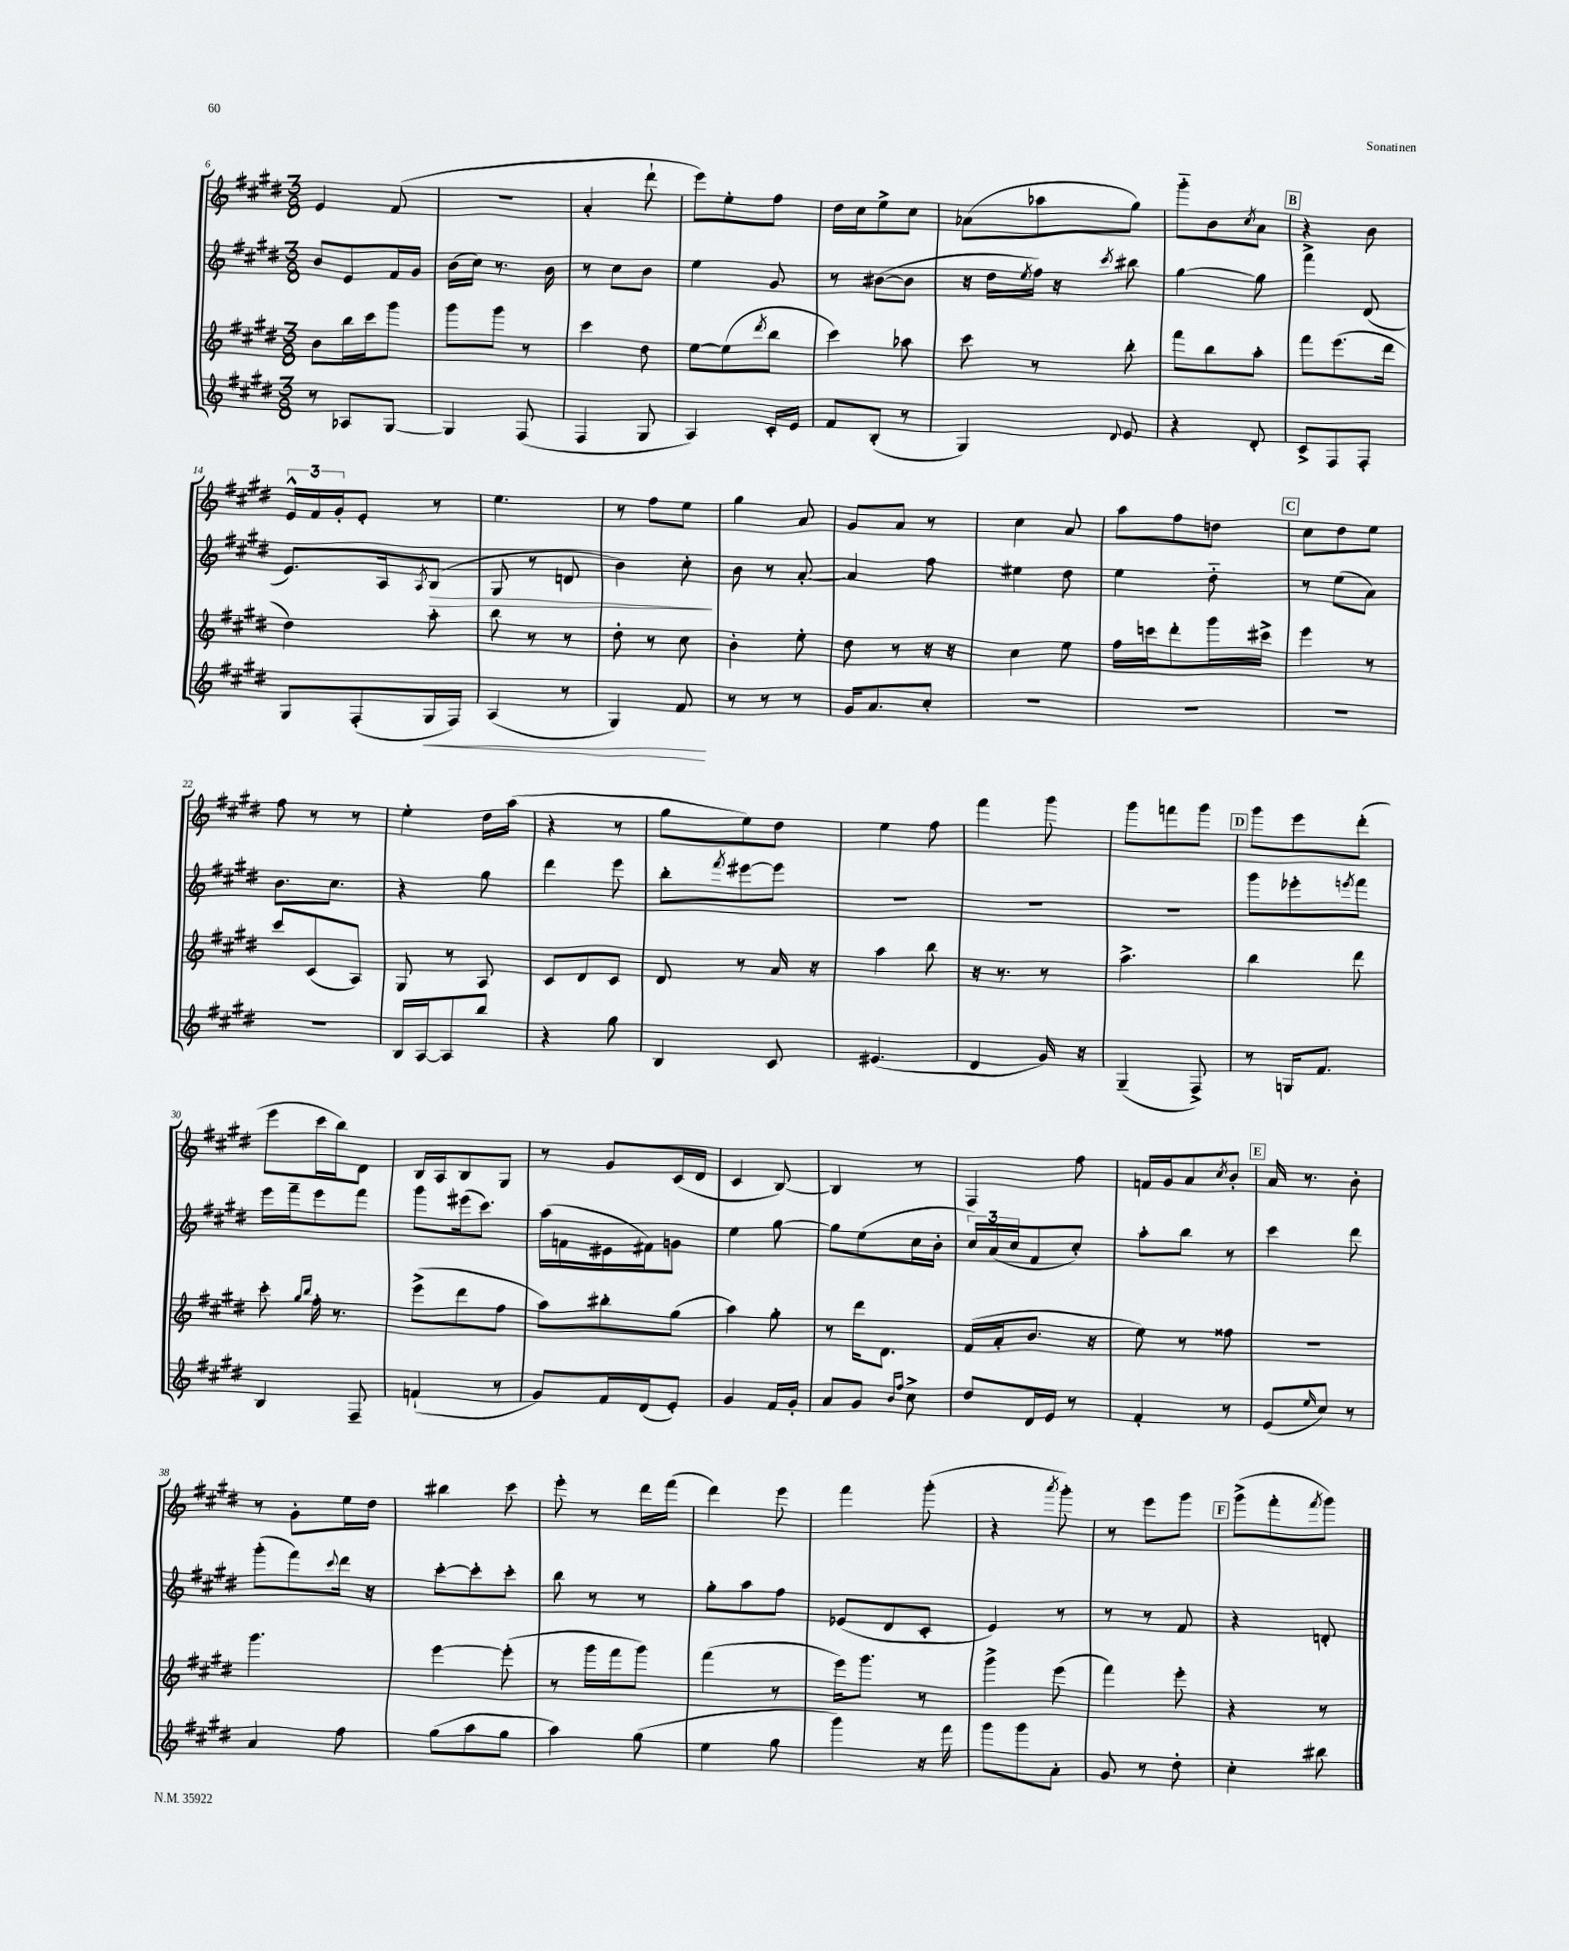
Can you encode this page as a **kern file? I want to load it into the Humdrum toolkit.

**kern	**kern	**kern	**kern
*staff4	*staff3	*staff2	*staff1
*clefG2	*clefG2	*clefG2	*clefG2
*k[f#c#g#d#]	*k[f#c#g#d#]	*k[f#c#g#d#]	*k[f#c#g#d#]
*M3/8	*M3/8	*M3/8	*M3/8
8r	8b	8b	4e
8A-	16bb	8e	.
.	16ccc#	.	.
[8G#	8ggg#	16f#	(8f#
.	.	16g#	.
=	=	=	=
4G#]	8ggg#	(16b	4.r
.	.	16cc#)	.
.	8ggg#	8.r	.
(8F#	8r	.	.
.	.	16b	.
=	=	=	=
4F#	4ccc#	8r	4a'
.	.	8cc#	.
8G#	8dd#	8b	8ddd#`
=	=	=	=
4A)	[8ee	4ee	8eee)
.	(8ee]	.	8ee'
.	8qddd#	.	.
16c#'	8bb	8g#	8ff#
16e	.	.	.
=	=	=	=
8f#	4ccc#)	8r	16dd#
.	.	.	16cc#
(8B'	.	([8b#	8ee^
8r	8aa-	8b#]	8cc#
=	=	=	=
4G#)	8ccc#	16r	(8a-
.	.	16dd#	.
.	.	8qee	.
.	8r	16ff#)	8aa-
.	.	16r	.
8qqd#	.	8qccc#	.
8e	8bb'	8bb#	8gg#)
=	=	=	=
4r	8fff#	[4gg#	8ggg#'~
.	8bb	.	8b
.	.	.	8qcc#
8d#'	8aa'	8gg#]	8a
=	=	=	=
8c#^	8fff#	4fff#^	4r
8F#	(8.eee	.	.
8F#'	.	(8d#	8b
.	16ddd#	.	.
=	=	=	=
8G#	4dd#)	8.e)	24e^^
.	.	.	24f#
.	.	.	24g#'
(8F#'	.	.	8e'
.	.	16A	.
.	.	8qA	.
16G#	8aa'	(8B	8r
16F#)	.	.	.
=	=	=	=
(4A	8bb	8G#	4.ee
.	8r	8r	.
8r	8r	8d	.
=	=	=	=
4G#)	8dd#'	4b)	8r
.	8r	.	8ff#
8f#	8cc#	8cc#'	8ee
=	=	=	=
8r	4b'	8b	4gg#
8r	.	8r	.
8r	8ee'	[8a'	8a
=	=	=	=
16g#	8dd#	4a]	8g#
8.a	.	.	.
.	8r	.	8a
8cc#'	16r	8ff#	8r
.	16r	.	.
=	=	=	=
4.r	4cc#	4ee#	4cc#
.	8ee	8dd#	8a
=	=	=	=
4.r	16ff#	4ee	8aa
.	16ccc	.	.
.	8ddd#'	.	8ff#
.	16ggg#	8dd#'~	8dd
.	16ccc#^	.	.
=	=	=	=
4.r	4eee	8r	8cc#
.	.	(8ee	8dd#
.	8r	8a)	8ee
=	=	=	=
4.r	8ccc#	8.b	8ff#
.	(8c#	.	8r
.	.	8.cc#	.
.	8A)	.	8r
=	=	=	=
16B	8G#	4r	4ee'
[16A	.	.	.
8A]	8r	.	.
8bb	8A	8gg#	16dd#
.	.	.	(16aa
=	=	=	=
4r	8c#	4ddd#	4r
.	8d#	.	.
8gg#	8c#	8eee	8r
=	=	=	=
4B	8d#	8bb'	8gg#
.	.	8qfff#	.
.	8r	[8eee#	8ee)
8c#	16a	8eee#]	8dd#
.	16r	.	.
=	=	=	=
(4.e#	4aa	4.r	4ee
.	8bb	.	8ff#
=	=	=	=
4d#	16r	4.r	4fff#
.	8.r	.	.
16g#)	8r	.	8ggg#
16r	.	.	.
=	=	=	=
(4G#~	4.aa^	4.r	8ggg#
.	.	.	8fff
8F#^)	.	.	8ggg#
=	=	=	=
8r	4bb	8ggg#	8ggg#
16G	.	8eee-'	8eee
8.f#	.	.	.
.	.	8qeee	.
.	8ddd#	8fff#	(8ddd#'
=	=	=	=
4B	8ccc#'	16eee	8eee
.	.	16fff#~	.
.	16qqgg#	.	.
.	16qqbb	.	.
.	16ff#'	8eee	16ccc#
.	8.r	.	16bb)
8F#~	.	8fff#	8d#
=	=	=	=
(4f`	(8eee^	8ggg#	16B
.	.	.	16A
.	8ddd#	(16eee#	8B
.	.	8.ccc#)	.
8r	8ff#	.	8G#
=	=	=	=
8g#)	8aa)	(16aa	8r
.	.	16f	.
16f#	8bb#'	16e#	8g#
(16d#	.	16f#)	.
8e')	(8gg#	8g	(16c#
.	.	.	16d#
=	=	=	=
4g#	4aa)	4ee	4c#
16f#	8gg#'	[8gg#	[8B)
16g#'	.	.	.
=	=	=	=
8a	8r	8gg#]	4B]
8g#	16ddd#	(8ee	.
.	8.d#	.	.
16qqb	.	.	.
16qqff#	.	.	.
8cc#^	.	16cc#	8r
.	.	16b'	.
=	=	=	=
8dd#	(16f#	24cc#)	4F#
.	.	(24a	.
.	16a'	.	.
.	.	24cc#	.
16d#	8.b	8f#	.
16e	.	.	.
8r	.	8cc#')	8ff#
.	16r	.	.
=	=	=	=
4f#'	8ee)	8aa'	16f
.	.	.	16g#
.	8r	8bb	8a
.	.	.	8qcc#
8r	8ff##	8r	8b'
=	=	=	=
(8e	4.r	4ccc#	16a
.	.	.	8.r
16qqee	.	.	.
8cc#)	.	.	.
8r	.	8ddd#	8b'
=	=	=	=
4a	4.ggg#	(8ggg#'	8r
.	.	8fff#)	8g#'
.	.	8qqccc#	.
8ff#	.	16ddd#	16ee
.	.	16r	16dd#
=	=	=	=
(8gg#	[4eee	[8ccc#'	4bb#
8aa	.	8ccc#']	.
8gg#	(8eee']	8ccc#'	8ccc#
=	=	=	=
4aa)	8r	8bb	8eee'
.	16ggg#	8r	8r
.	16fff#	.	.
(8gg#	8ggg#)	8r	16ddd#
.	.	.	(16fff#
=	=	=	=
4ee	(4fff#	8gg#'	4ddd#)
.	.	8aa	.
8gg#	8r	8ff#	8eee
=	=	=	=
4ggg#)	16eee)	(8e-	4fff#
.	8.ggg#	.	.
.	.	8d#	.
16r	8r	8c#'	(8ggg#'
16fff#	.	.	.
=	=	=	=
8ggg#	4ggg#^	4e)	4r
8ggg#	.	.	.
.	.	.	8qaaa
8a'	(8eee	8r	8ggg#')
=	=	=	=
8g#	4fff#)	8r	8r
8r	.	8r	8eee
8dd#'	8eee'	8f#	8ggg#
=	=	=	=
4cc#'	4r	4r	(8ggg#^
.	.	.	8fff#'
.	.	.	8qfff#
8bb#	8r	8d'	8ggg#)
==	==	==	==
*-	*-	*-	*-
